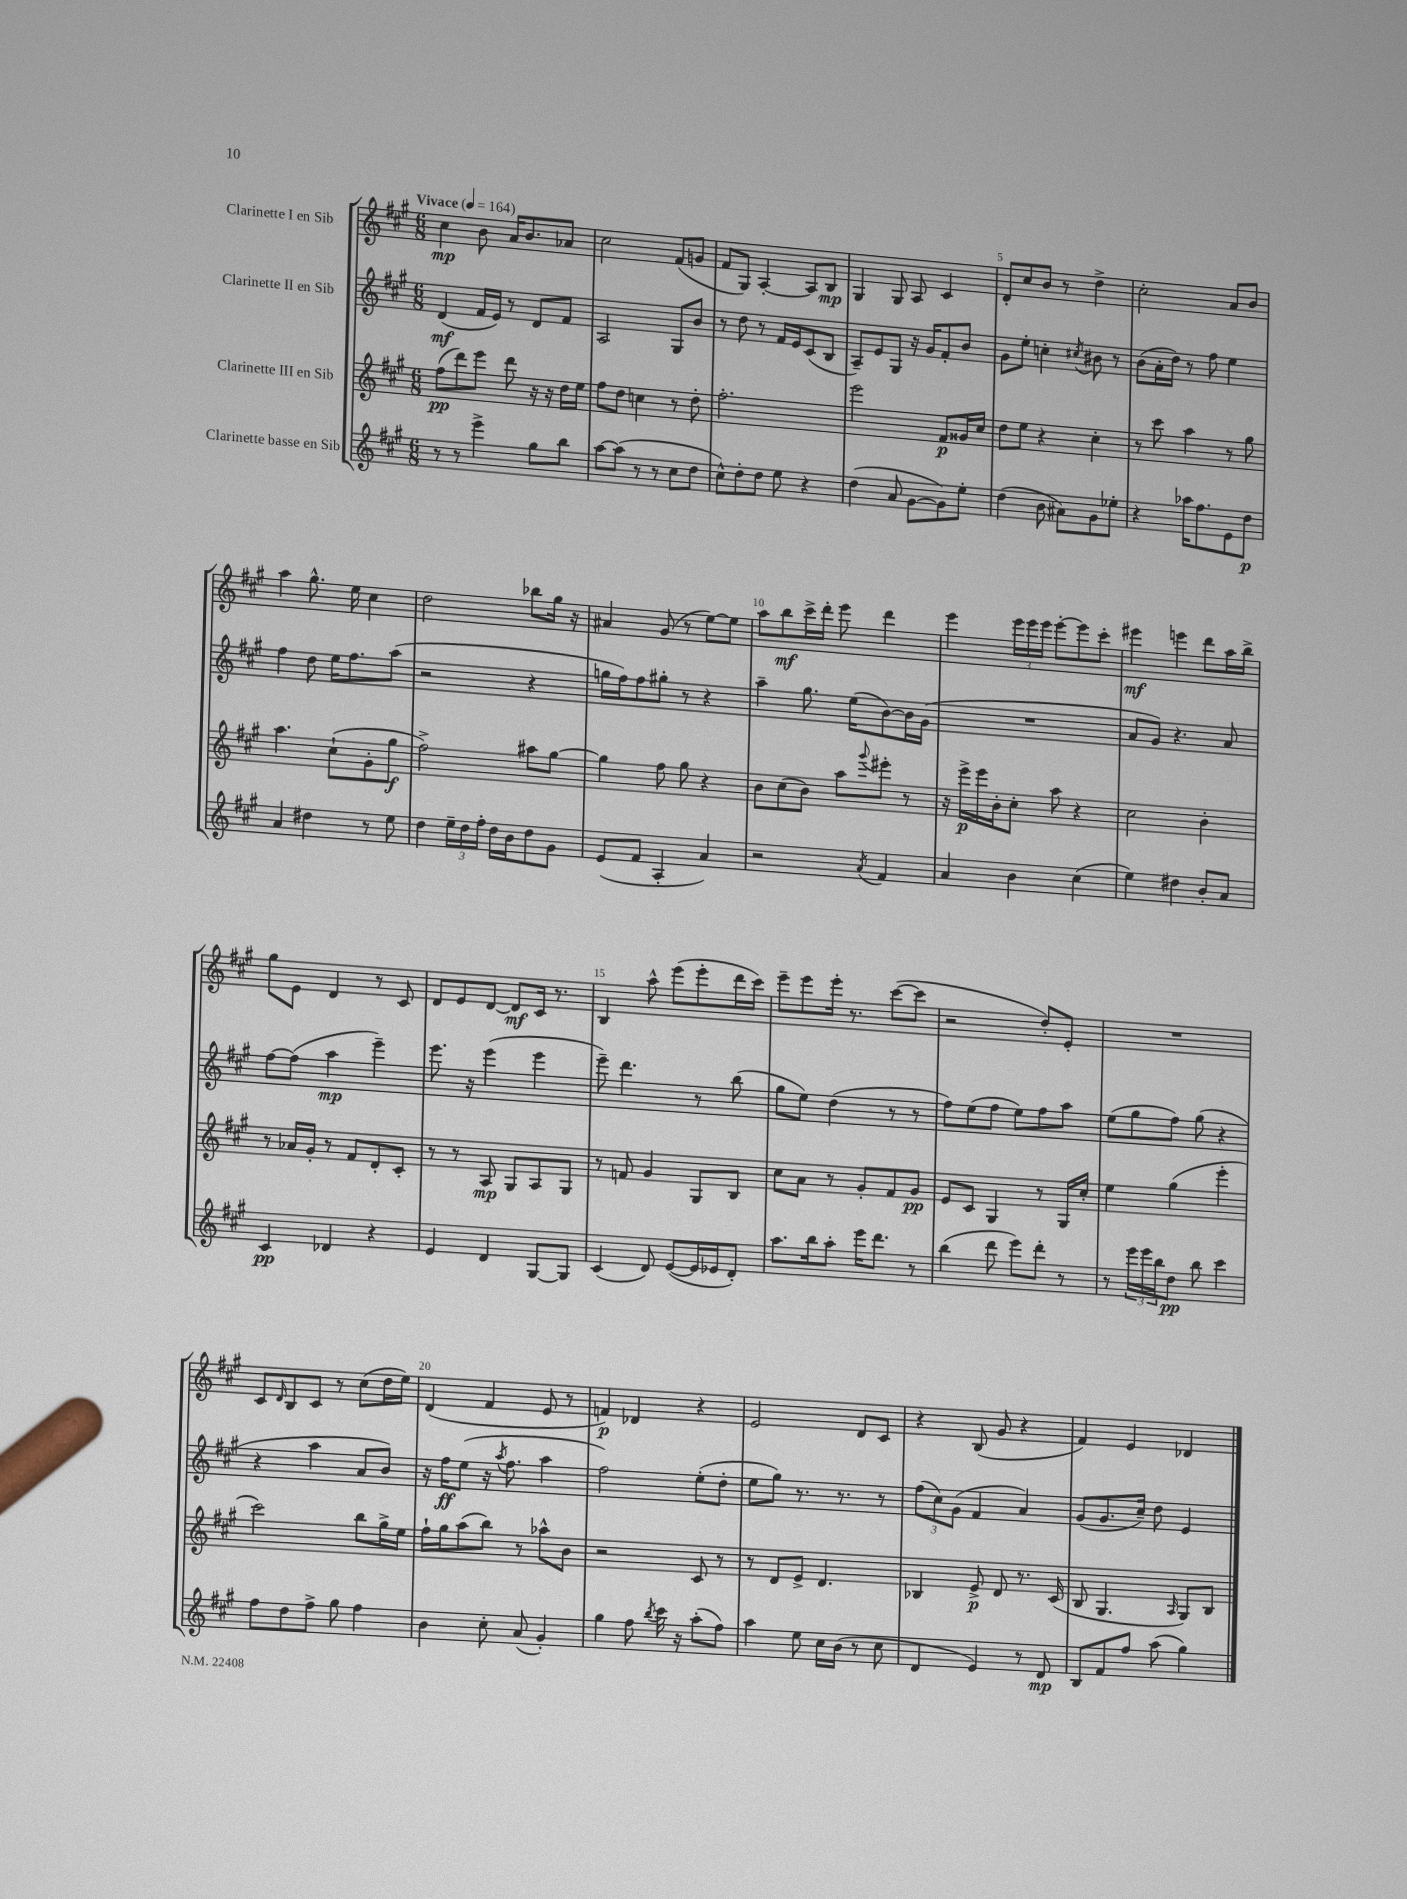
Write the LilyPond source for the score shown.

<<
\new StaffGroup <<
\new Staff = "s0" \with { instrumentName = "Clarinette I en Sib" } {
    \clef treble \key a \major \numericTimeSignature \time 6/8 \tempo "Vivace" 4 = 164
    cis''4\mp b'8 a'16 b'8. aes'8 |
    cis''2 fis'8( g'8 |
    fis'8 gis8) a4~-. a8 b8\mp |
    gis4 gis8 a8 cis'4 |
    d'8-. cis''8 b'8 r8 d''4-> |
    cis''2-. a'8 b'8 |
    a''4 gis''8.-^ e''16 cis''4 |
    d''2 bes''8 gis''16 r16 |
    ais'4 gis'8( r8 e''8~) e''8 |
    a''8 b''8\mf cis'''16-> d'''16-. e'''8 d'''4 |
    e'''4 \tuplet 3/2 { e'''16 e'''16 e'''16 } e'''8~-. e'''8 cis'''8-. |
    eis'''4\mf e'''4 d'''8 a''16 b''16-> |
    gis''8 e'8 d'4 r8 cis'8 |
    d'8 e'8 d'8~ d'8\mf cis'16 r8. |
    b4 a''8-^ e'''8( e'''8-. d'''16 cis'''16) |
    e'''8-- e'''8 e'''16-. r8. cis'''8~( cis'''8 |
    r2 d''8-.) e'8-. |
    R2. |
    cis'8 \grace { d'16 } b8 cis'8 r8 cis''8( d''16 e''16) |
    d'4( fis'4 e'8 r8 |
    f'4\p) des'4 r4 |
    e'2 d'8 cis'8 |
    r4 b8( gis'8 r4 |
    fis'4) e'4 des'4 \bar "|." |
}
\new Staff = "s1" \with { instrumentName = "Clarinette II en Sib" } {
    \clef treble \key a \major \numericTimeSignature \time 6/8
    d'4\mf( fis'16 e'16) r8 d'8 fis'8 |
    a2 gis8 b'8 |
    r8 d''8 r8 fis'16 e'16 cis'8( b8 |
    a8--) e'8 gis8 r16 gis'16 fis'8-. b'8 |
    gis'8 e''8-. c''4-. \acciaccatura { cis''8 } bis'8 r8 |
    b'8( a'16-. d''16) r8 fis''8 e''4 |
    fis''4 d''8 e''16 fis''8. a''8( |
    r2 r4 |
    g''16 fis''16) fis''8 gis''8-. r8 r4 |
    a''4-- gis''8. e''16( b'8~) b'16 gis'16( |
    R2. |
    a'8 gis'8) r4. a'8 |
    fis''8~ fis''8( a''4\mp e'''4--) |
    e'''8. r16 e'''4( e'''4 |
    e'''8--) d'''4. r8 b''8( |
    gis''8 e''8) d''4( r8 r8 |
    fis''8) e''8( fis''8 e''8) fis''8 a''8 |
    e''8( gis''8 fis''8) gis''8( r4 |
    r4 a''4 a'8 b'8) |
    r16 fis''16\ff e''8( r16 \acciaccatura { a''8 } fis''8. a''4 |
    fis''2) e''8-.( d''8-. |
    e''8 gis''8) r8. r8. r8 |
    \tuplet 3/2 { fis''8( cis''8) gis'8( } fis'4 a'4) |
    gis'8( gis'8. cis''16--) d''8 e'4 \bar "|." |
}
\new Staff = "s2" \with { instrumentName = "Clarinette III en Sib" } {
    \clef treble \key a \major \numericTimeSignature \time 6/8
    fis''8\pp( d'''8) e'''8 d'''8 r16 r16 d''16 e''16 |
    fis''8 d''8 c''4 r8 d''8-. |
    fis''2.-. |
    e'''2 fis'8\p gisis'16 cis''16 |
    d''8 e''8 r4 cis''4-. |
    r8 cis'''8 a''4 r8 gis''8 |
    a''4. cis''8-!( gis'8-. gis''8\f |
    fis''2->) ais''8 gis''8~ |
    gis''4 fis''8 gis''8 r4 |
    b'8 cis''8( b'8) a''8 \appoggiatura { gis'''8 } eis'''8-. r8 |
    r16 e'''16->\p e'''16 b'16-. cis''8-. a''8 r4 |
    cis''2 b'4-. |
    r8 aes'16 gis'16-. r8 fis'8 d'8-. cis'8-. |
    r8 r8 a8\mp gis8 a8 gis8 |
    r8 f'8 gis'4 gis8 b8 |
    cis''8 a'8 r8 gis'8-. fis'8 gis'8\pp |
    e'8 cis'8 gis4 r8 gis16 cis''16-. |
    e''4 gis''4( e'''4-. |
    cis'''2) b''8 gis''16-> e''16 |
    fis''16-! gis''16 a''8( b''8) r8 aes''8-^ b'8 |
    r2 cis'8 r8 |
    r8 d'8 e'8-> d'4. |
    bes4 e'8->\p d'8 r8. cis'16( |
    b8 gis4. \grace { a16 } gis8) b8 \bar "|." |
}
\new Staff = "s3" \with { instrumentName = "Clarinette basse en Sib" } {
    \clef treble \key a \major \numericTimeSignature \time 6/8
    r8 r8 e'''4-> gis''8 b''8 |
    a''8~ a''8( r8 r8 cis''8 d''8 |
    cis''8-^) d''8-. d''8 e''8 r4 |
    d''4( a'8 gis'8~ gis'8) e''8-. |
    d''4( b'8 ais'8) gis'8 ees''8-. |
    r4 aes''16 fis''8. e'8 d''8\p |
    a'4 dis''4 r8 e''8 |
    d''4 \tuplet 3/2 { e''16-- d''16 fis''16-. } d''16 b'16 d''8 gis'8 |
    e'8( fis'8 a4-. a'4) |
    r2 \acciaccatura { a'8 } fis'4 |
    a'4 b'4 cis''4( |
    e''4) dis''4 b'8-. a'8 |
    cis'4\pp des'4 r4 |
    e'4 d'4 gis8~ gis8 |
    cis'4( d'8) e'8~( e'16 ees'16 d'8-.) |
    a''8. b''16 a''8-. e'''16 d'''8. r8 |
    b''4( d'''8 e'''8) d'''8-. r8 |
    r8 \tuplet 3/2 { e'''16 e'''16 b''16 } d''8\pp b''8 cis'''4 |
    fis''8 d''8 fis''8-> gis''8 fis''4 |
    b'4 cis''8-. a'8( gis'4-.) |
    gis''4 fis''8 \acciaccatura { b''8 } cis'''16 r16 a''8-.( fis''8) |
    a''4 e''8 cis''16 b'16( r8 cis''8 |
    d'4 e'4) r8 d'8\mp |
    b8 fis'8 fis''8 a''8( gis''4) \bar "|." |
}
>>
>>
\layout { \context { \Score \override BarNumber.break-visibility = ##(#f #t #t) barNumberVisibility = #(every-nth-bar-number-visible 5) } }
